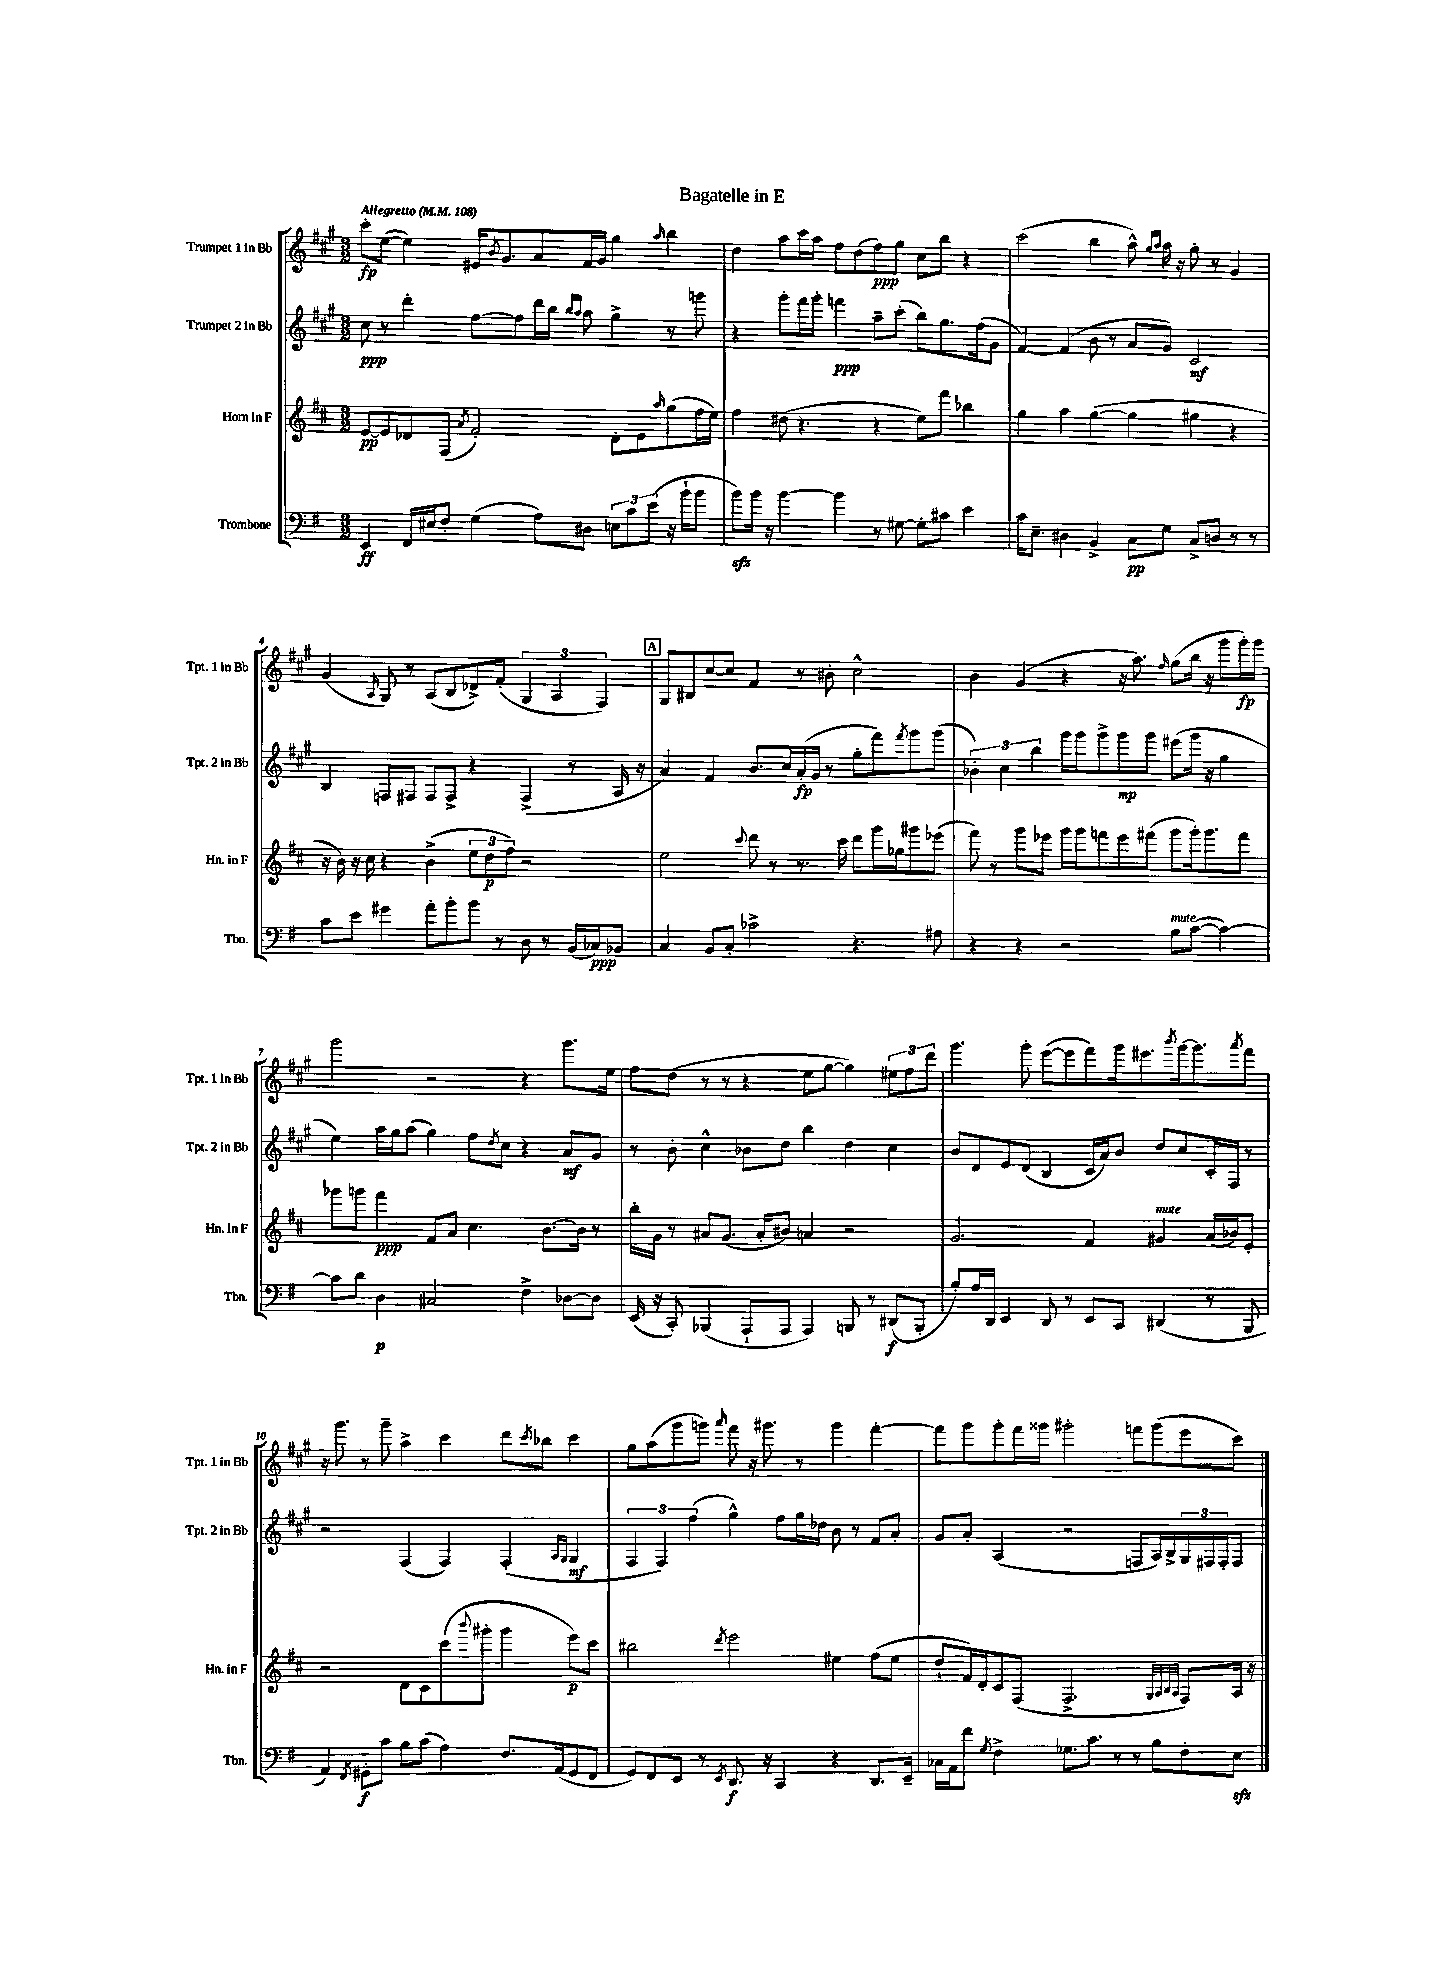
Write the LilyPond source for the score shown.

\header { title = "Bagatelle in E" }
<<
\new StaffGroup <<
\new Staff = "s0" \with { instrumentName = "Trumpet 1 in Bb" shortInstrumentName = "Tpt. 1 in Bb" } {
    \clef treble \key a \major \numericTimeSignature \time 3/2 \tempo "Allegretto" 4 = 108
    cis'''8-.\fp e''8~( e''4) eis'16 \acciaccatura { b'8 } gis'8. a'8 fis'16 gis'16 gis''4 \grace { a''16 } b''4 |
    d''4 a''8 cis'''16 a''16 fis''8 d''8( fis''8\ppp) gis''8 cis''8 b''8 r4 |
    cis'''2( b''4 a''8-^) \grace { gis''16 a''16 } a''16 r16 gis''8-. r8 gis'4 |
    gis'4( \grace { a16 } gis8) r8 a8( b8 des'8->) fis'8-.( \tuplet 3/2 { gis4 a4 fis4) } |
    \mark \markup { \box "A" } gis8 bis8 cis''8~ cis''8 fis'4 r8 bis'8-. cis''2-^ |
    b'4 gis'4( r4 r16 a''8.) \grace { fis''16 } gis''8( b''16 r16 gis'''8 gis'''16-.\fp) gis'''16 |
    gis'''2 r2 r4 gis'''8. e''16 |
    fis''8 d''8( r8 r8 r4 e''8 gis''8~ gis''4) \tuplet 3/2 { eis''8 fis''8 d'''8 } |
    gis'''4. gis'''8-. e'''8~( e'''8 fis'''8) gis'''16 eis'''8. \acciaccatura { b'''8 } gis'''16~ gis'''8. \acciaccatura { a'''8 } fis'''8 |
    r16 gis'''8. r8 gis'''8-- a''4-> cis'''4 d'''8 \acciaccatura { cis'''8 } bes''8 cis'''4 |
    gis''8 a''8( gis'''8 g'''8) \grace { a'''16 } fis'''8 r16 gis'''8. r8 gis'''4 fis'''4~-. |
    fis'''8 gis'''8 gis'''8-. fis'''16 gisis'''16 gis'''2-. f'''8 gis'''8( e'''8 cis'''8) \bar "|." |
}
\new Staff = "s1" \with { instrumentName = "Trumpet 2 in Bb" shortInstrumentName = "Tpt. 2 in Bb" } {
    \clef treble \key a \major \numericTimeSignature \time 3/2
    cis''8\ppp r8 d'''4-. fis''8~ fis''8 d'''16 b''16 \grace { b''16 a''16 } a''8 gis''4-> r8 g'''8 |
    r4 gis'''8-. fis'''16 gis'''16-. f'''4\ppp a''8-- cis'''8-.( b''8) gis''8. fis''16( gis'8 |
    fis'4~) fis'4( b'8 r8 a'8 gis'8) cis'2\mf |
    b4 f8 fis8 fis8 fis8-> r4 fis4->( r8 a16 r16 |
    \mark \markup { \box "A" } a'4) fis'4 b'8. cis''16 a'16-.\fp( gis'16 r8 gis''8-. fis'''8) \acciaccatura { fis'''8 } gis'''8 gis'''8( |
    \tuplet 3/2 { bes'4-.) cis''4 b''4 } gis'''16 gis'''16 gis'''8-> gis'''8\mp gis'''8 eis'''8( gis'''16 r16 gis''4 |
    e''4) a''16 gis''16 a''8( gis''4) fis''8 \acciaccatura { d''8 } cis''8 r4 a'8\mf gis'8 |
    r8 b'8-. cis''4-^ bes'8 d''8 b''4 d''4 cis''4 |
    b'8 d'8 e'8 d'8( b4 cis'16 a'16) b'8 d''8 cis''8 cis'16-. fis16 r8 |
    r2 fis4( fis4) fis4-.( \grace { a16 gis16 } gis4\mf |
    \tuplet 3/2 { fis4 fis4) fis''4( } gis''4-^) fis''8 gis''16 des''16 b'8 r8 fis'8 a'8-. |
    gis'8 a'8-. a4( r2 f8 a16) b16-> \tuplet 3/2 { gis16 fis16 fis16-. } fis8 \bar "|." |
}
\new Staff = "s2" \with { instrumentName = "Horn in F" shortInstrumentName = "Hn. in F" } {
    \clef treble \key d \major \numericTimeSignature \time 3/2
    e'8~\pp e'8 des'8 fis8( \acciaccatura { a'8 } fis'2-.) des'8-. e'8 \grace { a''16 } g''8( fis''16 e''16) |
    fis''4 dis''8( r4. r4 e''8) fis'''8 bes''4 |
    g''4 a''4 g''4~( g''4 gis''4 r4 |
    r16 b'16) r16 cis''16 r4 b'4->( \tuplet 3/2 { e''8 d''8\p fis''8) } r2 |
    \mark \markup { \box "A" } e''2 \appoggiatura { cis'''8 } d'''8 r8 r8. cis'''16 d'''8 g'''16 ges''16 gis'''8 ees'''8( |
    fis'''8) r8 g'''8 ees'''8 g'''16 g'''16 f'''8 ees'''8 fis'''8( g'''8 g'''16-.) g'''8. fis'''8 |
    ges'''8 g'''8 fis'''4\ppp fis'8 a'8 cis''4. b'8.~ b'16 r8 |
    b''16-. g'16 r8 ais'8 g'8.( ais'16-. bis'8) a'4 r2 |
    g'2. fis'4 gis'4^\markup { \italic "mute" } a'16( bes'16) e'8-. |
    r2 d'8 cis'8 cis'''8( \appoggiatura { b'''8 } gis'''8-. gis'''4 e'''8\p) cis'''8 |
    bis''2 \acciaccatura { d'''8 } e'''2 eis''4 fis''8( eis''8 |
    d''8-! fis'16) d'16-. cis'8 fis8( fis2.-> \grace { g32 a32 b32 a32 } fis8) a16 r16 \bar "|." |
}
\new Staff = "s3" \with { instrumentName = "Trombone" shortInstrumentName = "Tbn." } {
    \clef bass \key g \major \numericTimeSignature \time 3/2
    e,4\ff fis,16 eis16 fis8-. g4( a8) dis8 \tuplet 3/2 { e8 c'8 e'8( } r16 b'16-! b'8 |
    b'8\sfz) b'16 r16 b'4~ b'4 r8 gis8~ gis8-. cis'8 e'4 |
    c'16 e8.-- dis4 b,4-> c8\pp g8 c8-> d8 r8 r8 |
    c'8 e'8 gis'4 a'8-. b'8-. b'8 r8 d8 r8 b,16( ces16\ppp) bes,8 |
    \mark \markup { \box "A" } c4 b,8 c8-. ces'2-> r4. ais8 |
    r4 r4 r2 b8^\markup { \italic "mute" } c'8~( c'4~) |
    c'8 d'8 d4\p cis2 fis4-> des8~ des8 |
    e,16( r16 c,8-.) bes,,4( a,,8-! a,,8 a,,4) b,,8 r8 dis,8\f( b,,8-. |
    b8-.) a16 d,16 e,4 d,8 r8 e,8 c,8 dis,4( r8 b,,8 |
    a,4) \acciaccatura { fis,8 } gis,8-.\f c'8 b8 c'8( a4) fis8. a,16( gis,8 fis,8 |
    g,8) fis,8 e,8 r8 \acciaccatura { e,8 } d,8.\f r16 c,4 r4 d,8. e,16-- |
    ces16 a,16 fis'8 \acciaccatura { g8 } fis4-> ges8. c'8. r8 r8 b8 fis8-. e8\sfz \bar "|." |
}
>>
>>
